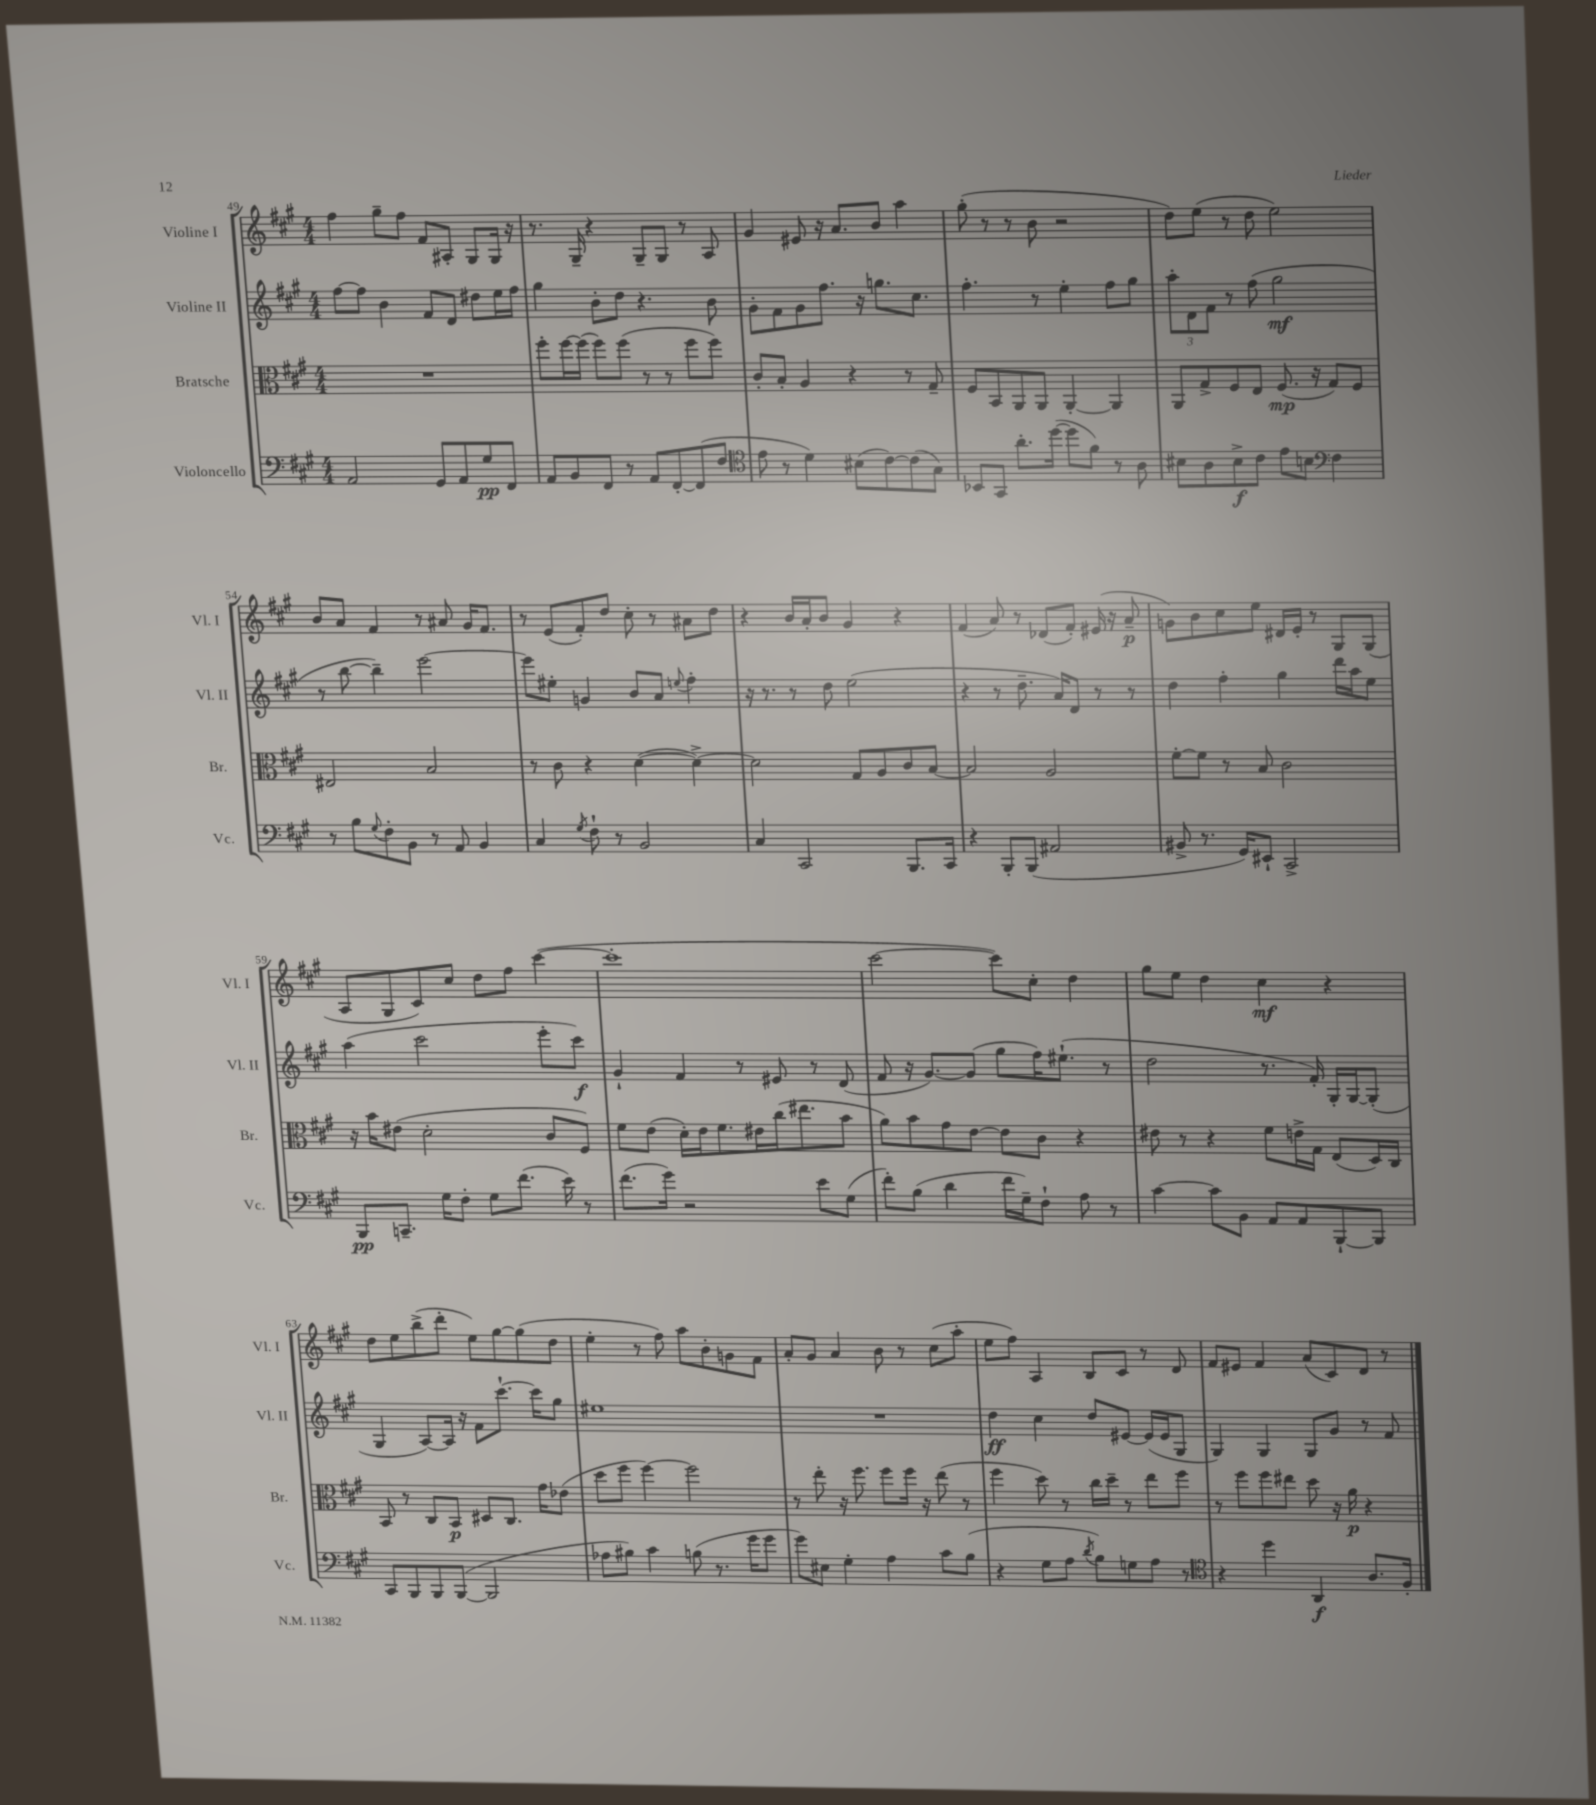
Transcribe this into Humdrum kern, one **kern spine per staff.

**kern	**dynam	**kern	**dynam	**kern	**dynam	**kern	**dynam
*part4	*part4	*part3	*part3	*part2	*part2	*part1	*part1
*staff4	*staff4	*staff3	*staff3	*staff2	*staff2	*staff1	*staff1
*I"Violoncello	*	*I"Bratsche	*	*I"Violine II	*	*I"Violine I	*
*I'Vc.	*	*I'Br.	*	*I'Vl. II	*	*I'Vl. I	*
*clefF4	*	*clefC3	*	*clefG2	*	*clefG2	*
*k[f#c#g#]	*	*k[f#c#g#]	*	*k[f#c#g#]	*	*k[f#c#g#]	*
*M4/4	*	*M4/4	*	*M4/4	*	*M4/4	*
=49	=49	=49	=49	=49	=49	=49	=49
2AA/	.	1r	.	[8ff#\L	.	4ff#\	.
.	.	.	.	8ff#\J]	.	.	.
.	.	.	.	4b\	.	8gg#~\L	.
.	.	.	.	.	.	8ff#\J	.
8GG#/L	.	.	.	8f#/L	.	8f#/L	.
8AA/	.	.	.	8d/J	.	8A#X'/J	.
8G#/	pp	.	.	8dd#X\L	.	8G#/L	.
8FF#/J	.	.	.	16ee\L	.	16G#/Jk	.
.	.	.	.	16ff#\JJ	.	16r	.
=50	=50	=50	=50	=50	=50	=50	=50
8AA/L	.	8ff#'\L	.	4gg#\	.	8.r	.
8BB/	.	[16ff#\L	.	.	.	.	.
.	.	(16ff#\JJ]	.	.	.	16G#~/	.
8FF#/J	.	8ff#\L)	.	8b'\L	.	4r	.
8r	.	(8ff#\J	.	8dd\J	.	.	.
8AA/L	.	8r	.	4.r	.	8G#~/L	.
[8FF#'/	.	8r	.	.	.	8G#/J	.
(8FF#/]	.	8ff#\L	.	.	.	8r	.
8F#/J	.	8ff#\J)	.	8b\	.	8A/	.
=51	=51	=51	=51	=51	=51	=51	=51
*clefC4	*	*	*	*	*	*	*
8e\	.	8c#'/L	.	8g#'\L	.	4g#/	.
8r	.	8B'/J	.	8f#\	.	.	.
4d\)	.	4A/	.	8g#\	.	8e#X/	.
.	.	.	.	8.ff#\J	.	16r	.
.	.	.	.	.	.	8.a/L	.
(8B#X\L	.	4r	.	.	.	.	.
.	.	.	.	16r	.	.	.
[8c#\)	.	.	.	8.ggn\L	.	8b/J	.
(8c#\]	.	8r	.	.	.	4aa\	.
.	.	.	.	8.cc#\J	.	.	.
8G#\J)	.	8G#~/	.	.	.	.	.
=52	=52	=52	=52	=52	=52	=52	=52
8BB-X/L	.	8F#/L	.	4.ff#'\	.	(8gg#'\	.
8GG#/J	.	8BB/	.	.	.	8r	.
8.a'\L	.	8AA/	.	.	.	8r	.
.	.	8AA/J	.	8r	.	8b\	.
([16dd\Jk	.	.	.	.	.	.	.
8dd\L]	.	[4AA'/	.	4ee'\	.	2r	.
8f#\J)	.	.	.	.	.	.	.
8r	.	4AA/]	.	8ff#\L	.	.	.
8A\	.	.	.	8gg#\J	.	.	.
=53	=53	=53	=53	=53	=53	=53	=53
8B#X\L	.	8AA/L	.	12aa'\L	.	8dd\L)	.
.	.	.	.	12d\	.	.	.
8A\	.	8G#^/	.	.	.	(8ee\J	.
.	.	.	.	12f#\J	.	.	.
8B#^\	f	8F#/	.	8r	.	8r	.
8c#\J	.	8E/J	.	(8ff#\	.	8dd\	.
8e\L	.	(8.F#/	mp	2gg#\	mf	2ee\)	.
8Bn\J	.	.	.	.	.	.	.
.	.	16r	.	.	.	.	.
*clefF4	*	*	*	*	*	*	*
4F#\	.	8G#/L)	.	.	.	.	.
.	.	8F#/J	.	.	.	.	.
!!LO:LB:g=z
=54	=54	=54	=54	=54	=54	=54	=54
8r	.	2E#X/	.	8r	.	8b/L	.
8B\L	.	.	.	[8bb\	.	8a/J	.
8qqG#/	.	.	.	.	.	.	.
8F#'\	.	.	.	4bb~\])	.	4f#/	.
8BB\J	.	.	.	.	.	.	.
8r	.	2B/	.	[2eee\	.	8r	.
8AA/	.	.	.	.	.	8a#X/	.
4BB/	.	.	.	.	.	16g#/KL	.
.	.	.	.	.	.	8.f#/J	.
=55	=55	=55	=55	=55	=55	=55	=55
4C#/	.	8r	.	8eee\L]	.	8r	.
.	.	8c#\	.	8ee#X'\J	.	(8e/L	.
8qG#/	.	.	.	.	.	.	.
8F#`\	.	4r	.	4gn/	.	8f#'/)	.
8r	.	.	.	.	.	8dd/J	.
2BB/	.	([4d\	.	8b/L	.	8cc#'\	.
.	.	.	.	8a/J	.	8r	.
.	.	.	.	8qqeen/	.	.	.
.	.	4d^\_)	.	4ff#'\	.	8a#X\L	.
.	.	.	.	.	.	8dd\J	.
=56	=56	=56	=56	=56	=56	=56	=56
4C#/	.	2d\]	.	16r	.	4r	.
.	.	.	.	8.r	.	.	.
2CC#/	.	.	.	8r	.	16b/LL	.
.	.	.	.	.	.	16a'/J	.
.	.	.	.	8dd\	.	8b/J	.
.	.	8G#/L	.	(2ee\	.	4g#/	.
.	.	8A/	.	.	.	.	.
8.BBB/L	.	8c#/	.	.	.	4r	.
.	.	[8B/J	.	.	.	.	.
16CC#/Jk	.	.	.	.	.	.	.
=57	=57	=57	=57	=57	=57	=57	=57
4r	.	2B/]	.	4r	.	(4f#/	.
8BBB'/L	.	.	.	8r	.	8a/)	.
(8BBB/J	.	.	.	8.dd~\	.	8r	.
2AA#X/	.	2A/	.	.	.	(8d-X/L	.
.	.	.	.	16a/KL)	.	.	.
.	.	.	.	8d/J	.	8f#'/J)	.
.	.	.	.	8r	.	(16e#X/	.
.	.	.	.	.	.	16r	.
.	.	.	.	8r	.	8a~/	p
=58	=58	=58	=58	=58	=58	=58	=58
8BB#X^/	.	[8f#'\L	.	4dd\	.	8gn\L)	.
8.r	.	8f#\J]	.	.	.	8b\	.
.	.	8r	.	4ff#'\	.	8cc#\	.
16GG#/KL)	.	.	.	.	.	.	.
8EE#X`/J	.	8B/	.	.	.	8ee\J	.
2CC#^/	.	2c#\	.	4gg#\	.	16d#X/LL	.
.	.	.	.	.	.	16e'/JJ	.
.	.	.	.	.	.	8r	.
.	.	.	.	16ddd\LL	.	8G#/L	.
.	.	.	.	16aa\J	.	.	.
.	.	.	.	8ee\J	.	(8G#/J	.
!!LO:LB:g=z
=59	=59	=59	=59	=59	=59	=59	=59
8BBB/L	pp	16r	.	(4aa\	.	8A/L	.
.	.	16b\KL	.	.	.	.	.
8.CCn~/J	.	(8e#X\J	.	.	.	8G#/	.
.	.	2d'\	.	2ccc#\	.	8c#/)	.
16G#\KL	.	.	.	.	.	.	.
8F#'\J	.	.	.	.	.	8cc#/J	.
8G#\L	.	.	.	.	.	8dd\L	.
(8.f#\J	.	.	.	.	.	8ff#\J	.
.	.	8c#/L	.	8eee'\L	.	([4ccc#\	.
16e\)	.	.	.	.	.	.	.
8r	.	8F#/J)	.	8ccc#\J)	f	.	.
=60	=60	=60	=60	=60	=60	=60	=60
(8.f#\L	.	8f#\L	.	4g#`/	.	1ccc#']	.
.	.	(8e\J	.	.	.	.	.
16g#\Jk)	.	.	.	.	.	.	.
2r	.	16d'\LL)	.	4f#/	.	.	.
.	.	16e\J	.	.	.	.	.
.	.	8.f#\	.	.	.	.	.
.	.	.	.	8r	.	.	.
.	.	16e#X\L	.	.	.	.	.
.	.	(16cc#\J	.	8e#X/	.	.	.
.	.	8.ee#X\	.	.	.	.	.
8e\L	.	.	.	8r	.	.	.
(8G#\J	.	8b\J	.	(8d/	.	.	.
=61	=61	=61	=61	=61	=61	=61	=61
8f#'\L)	.	8a\L)	.	8f#/	.	[2ccc#\	.
(8B\J	.	8b\	.	16r	.	.	.
.	.	.	.	[8.g#/L)	.	.	.
4d\	.	8g#\	.	.	.	.	.
.	.	[8e\J	.	(8g#/J]	.	.	.
16f#\LL	.	8e\L]	.	8gg#\L	.	8ccc#\L])	.
16G#~\J)	.	.	.	.	.	.	.
8F#`\J	.	8c#\J	.	16ff#\K)	.	8cc#'\J	.
.	.	.	.	(8.ee#X`\J	.	.	.
8A\	.	4r	.	.	.	4dd\	.
8r	.	.	.	8r	.	.	.
=62	=62	=62	=62	=62	=62	=62	=62
[4c#\	.	8e#X\	.	2dd\	.	8gg#\L	.
.	.	8r	.	.	.	8ee\J	.
8c#\L]	.	4r	.	.	.	4dd\	.
8BB\J	.	.	.	.	.	.	.
8AA/L	.	8f#\L	.	8.r	.	4cc#\	mf
8AA/	.	16en^\L	.	.	.	.	.
.	.	16G#\JJ	.	16f#'/)	.	.	.
[8BBB`/	.	(8E/L	.	16G#'/LL	.	4r	.
.	.	.	.	[16G#/J	.	.	.
8BBB/J]	.	16D/L)	.	(8G#'/J]	.	.	.
.	.	16C#/JJ	.	.	.	.	.
!!LO:LB:g=z
=63	=63	=63	=63	=63	=63	=63	=63
8CC#/L	.	8BB/	.	4G#/	.	8dd\L	.
8BBB/	.	8r	.	.	.	8ee\	.
8BBB/	.	8C#/L	.	[8A/L)	.	(8bb^\	.
([8BBB/J	.	8BB/J	p	16A/Jk]	.	8ddd'\J	.
.	.	.	.	16r	.	.	.
2BBB/]	.	8D#X/L	.	8f#\L	.	8ee\L)	.
.	.	8.C#/J	.	[8.ccc#`\J	.	[8gg#\	.
.	.	.	.	.	.	(8gg#\]	.
.	.	16g#\KL	.	16ccc#\KL]	.	.	.
.	.	(8e-X\J	.	8gg#\J	.	8dd\J	.
=64	=64	=64	=64	=64	=64	=64	=64
8A-X\L	.	8dd\L	.	1ee#X	.	4ee'\	.
8B#X\J)	.	8ff#\J	.	.	.	.	.
4c#\	.	[4ff#\)	.	.	.	8r	.
.	.	.	.	.	.	8ff#\)	.
(8Bn\	.	2ff#\]	.	.	.	8aa\L	.
8.r	.	.	.	.	.	8b'\	.
.	.	.	.	.	.	8gn\	.
16g#\KL	.	.	.	.	.	.	.
8g#\J	.	.	.	.	.	8f#\J	.
=65	=65	=65	=65	=65	=65	=65	=65
8g#\L)	.	8r	.	1r	.	8a'/L	.
8E#X\J	.	8ee'\	.	.	.	8g#/J	.
4G#'\	.	16r	.	.	.	4a/	.
.	.	8.ff#\	.	.	.	.	.
4A\	.	8ff#\L	.	.	.	8b\	.
.	.	16ff#\Jk	.	.	.	8r	.
.	.	16r	.	.	.	.	.
8c#\L	.	(8ee\	.	.	.	(8cc#\L	.
(8B\J	.	8r	.	.	.	8aa'\J	.
=66	=66	=66	=66	=66	=66	=66	=66
4r	.	4ff#\	.	4dd\	ff	8ee\L	.
.	.	.	.	.	.	8ff#\J)	.
8G#\L	.	8dd\)	.	4cc#\	.	4A/	.
8A\J	.	8r	.	.	.	.	.
8qd/	.	.	.	.	.	.	.
8B\L)	.	16cc#\LL	.	8dd/L	.	8B/L	.
.	.	16dd~\JJ	.	.	.	.	.
8Gn\	.	8r	.	[8e#X/J	.	8c#/J	.
8A\J	.	8ee\L	.	(16e#/LL]	.	8r	.
.	.	.	.	16e#/J	.	.	.
8r	.	8ff#\J	.	8G#/J	.	8d/	.
=67	=67	=67	=67	=67	=67	=67	=67
*clefC4	*	*	*	*	*	*	*
4r	.	8r	.	4G#/)	.	8f#/L	.
.	.	8ff#\L	.	.	.	8e#X/J	.
4dd\	.	8ff#\	.	4G#/	.	4f#/	.
.	.	8ee#X\J	.	.	.	.	.
4AA/	f	8dd\	.	8G#/L	.	(8a/L	.
.	.	16r	.	8g#/J	.	8c#/)	.
.	.	16a\	p	.	.	.	.
8.A/L	.	4r	.	8r	.	8d/J	.
.	.	.	.	8f#/	.	8r	.
16F#'/Jk	.	.	.	.	.	.	.
==	==	==	==	==	==	==	==
*-	*-	*-	*-	*-	*-	*-	*-
